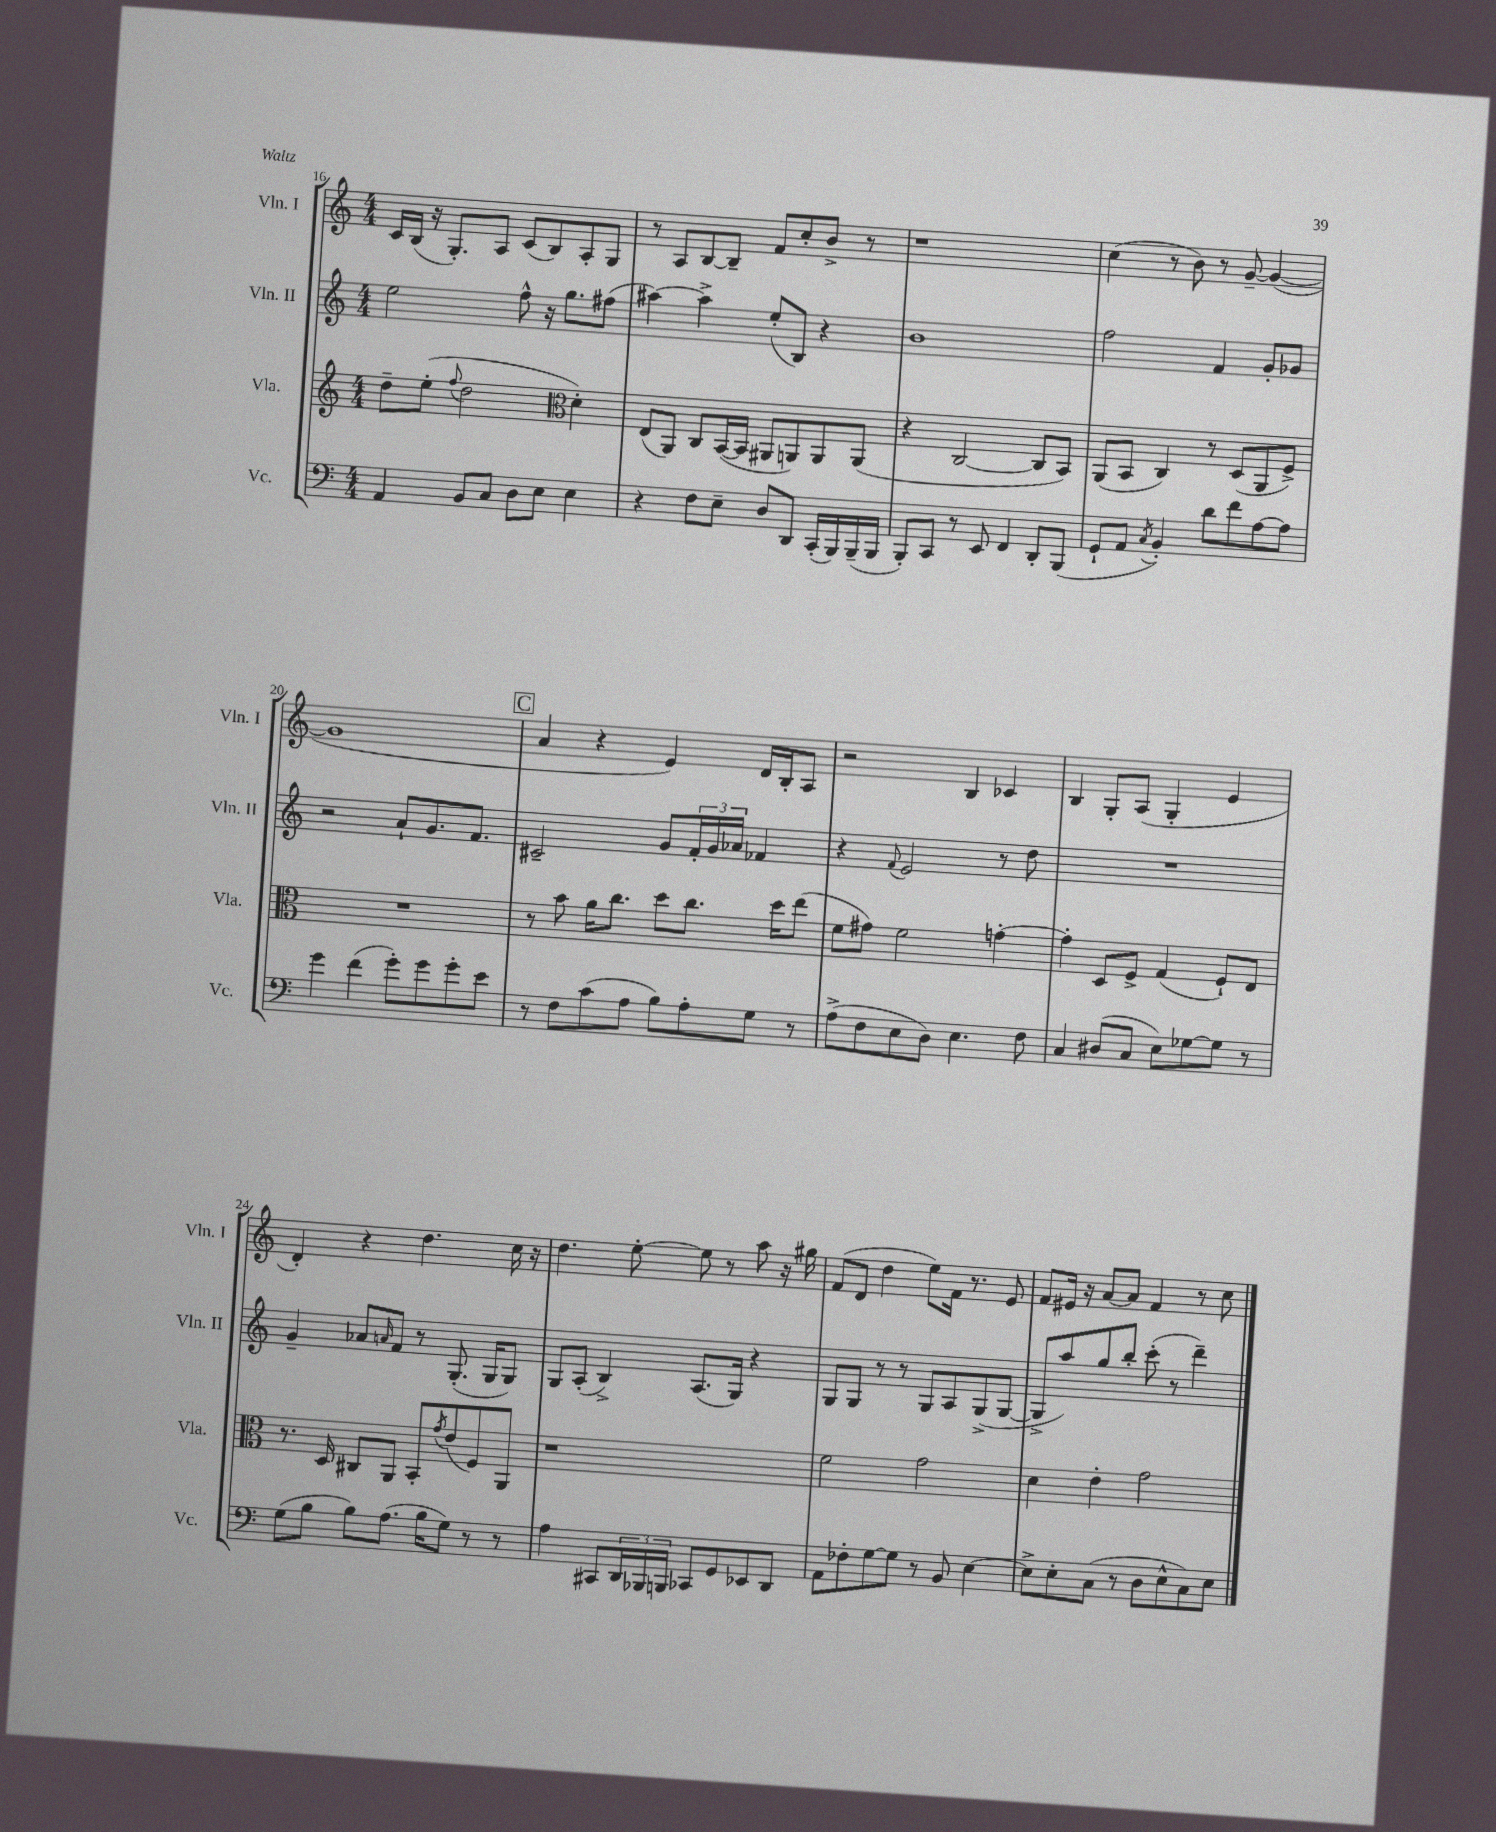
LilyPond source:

<<
\new StaffGroup <<
\new Staff = "s0" \with { instrumentName = "Vln. I" shortInstrumentName = "Vln. I" } {
    \clef treble \key c \major \numericTimeSignature \time 4/4
    c'16 b16( r16 g8.-.) a8 c'8( b8) a8-. g8 |
    r8 a8 b8~ b8-- f'8 c''8-. b'8-> r8 |
    r1 |
    c''4( r8 b'8) r8 g'8~-- g'4~( |
    g'1 |
    \mark \markup { \box "C" } a'4 r4 e'4) d'16 b16-. a8 |
    r2 b4 ces'4 |
    b4 g8-. a8( g4-. e'4 |
    d'4-.) r4 d''4. c''16 r16 |
    d''4. e''8~-. e''8 r8 a''8 r16 gis''16 |
    f'8( d'8 d''4 e''8) f'16 r8. e'8 |
    f'8 eis'16 r16 a'8~ a'8 f'4 r8 c''8 \bar "|." |
}
\new Staff = "s1" \with { instrumentName = "Vln. II" shortInstrumentName = "Vln. II" } {
    \clef treble \key c \major \numericTimeSignature \time 4/4
    e''2 f''8-^ r16 g''8. fis''8( |
    ais''4~) ais''4-> e''8-.( b8) r4 |
    b'1 |
    f''2 f'4 g'8-. ges'8 |
    r2 a'8-! g'8. f'8. |
    \mark \markup { \box "C" } cis'2-- g'8 \tuplet 3/2 { f'16-. g'16 aes'16 } fes'4 |
    r4 \appoggiatura { f'8 } e'2 r8 d''8 |
    R1 |
    g'4-- aes'8 \grace { a'16 } f'8 r8 g8.-.( g16 g8) |
    g8 a8-.( b4->) a8.( g16) r4 |
    g8 g8 r8 r8 g8 a8 g8->( g8~ |
    g8-> a''8) g''8 b''8-. c'''8-.( r8 d'''4--) \bar "|." |
}
\new Staff = "s2" \with { instrumentName = "Vla." shortInstrumentName = "Vla." } {
    \clef treble \key c \major \numericTimeSignature \time 4/4
    d''8-- e''8-.( \appoggiatura { f''8 } d''2 \clef alto d'4-.) |
    e8( a,8) c8 b,16~( b,16 ais,8 a,8) a,8 a,8( |
    r4 c2~ c8 b,8) |
    a,8( b,8 c4) r8 d8( a,8 f8->) |
    R1 |
    \mark \markup { \box "C" } r8 b'8 a'16 c''8. d''8 c''8. d''16 e''8( |
    f'8 gis'8) f'2 g'4~-. |
    g'4-. d8 f8-> g4( f8-!) e8 |
    r8. d16 cis8 a,8 b,8-. \acciaccatura { g'8 } e'8( f8) a,8 |
    r1 |
    f'2 g'2 |
    d'4 e'4-. g'2 \bar "|." |
}
\new Staff = "s3" \with { instrumentName = "Vc." shortInstrumentName = "Vc." } {
    \clef bass \key c \major \numericTimeSignature \time 4/4
    a,4 b,8 c8 d8 e8 e4 |
    r4 f8 e8-- d8 d,8 c,16-.( b,,16) b,,16--( b,,16 |
    b,,8-.) c,8 r8 e,8 f,4 d,8-. b,,8( |
    g,8-! a,8 \acciaccatura { c8 } b,4-.) d'8 f'8 a8~ a8 |
    g'4 f'4( g'8-.) g'8 g'8-. e'8 |
    \mark \markup { \box "C" } r8 f8 c'8( a8 b8) a8-. g8 r8 |
    a8->( f8 e8 d8) e4. f8 |
    c4 dis8( c8 e8) ges8~ ges8 r8 |
    g8( b8 b8) a8.( b16 g8) r8 r8 |
    a4 cis,8 \tuplet 3/2 { d,16 bes,,16 b,,16 } ces,8 g,8 ees,8 d,8 |
    a,8 fes8-. g8~ g8 r8 b,8 e4~ |
    e8-> e8-. c8( r8 d8 e8-^ c8) e8 \bar "|." |
}
>>
>>
\layout { \context { \Score currentBarNumber = #16 } }
